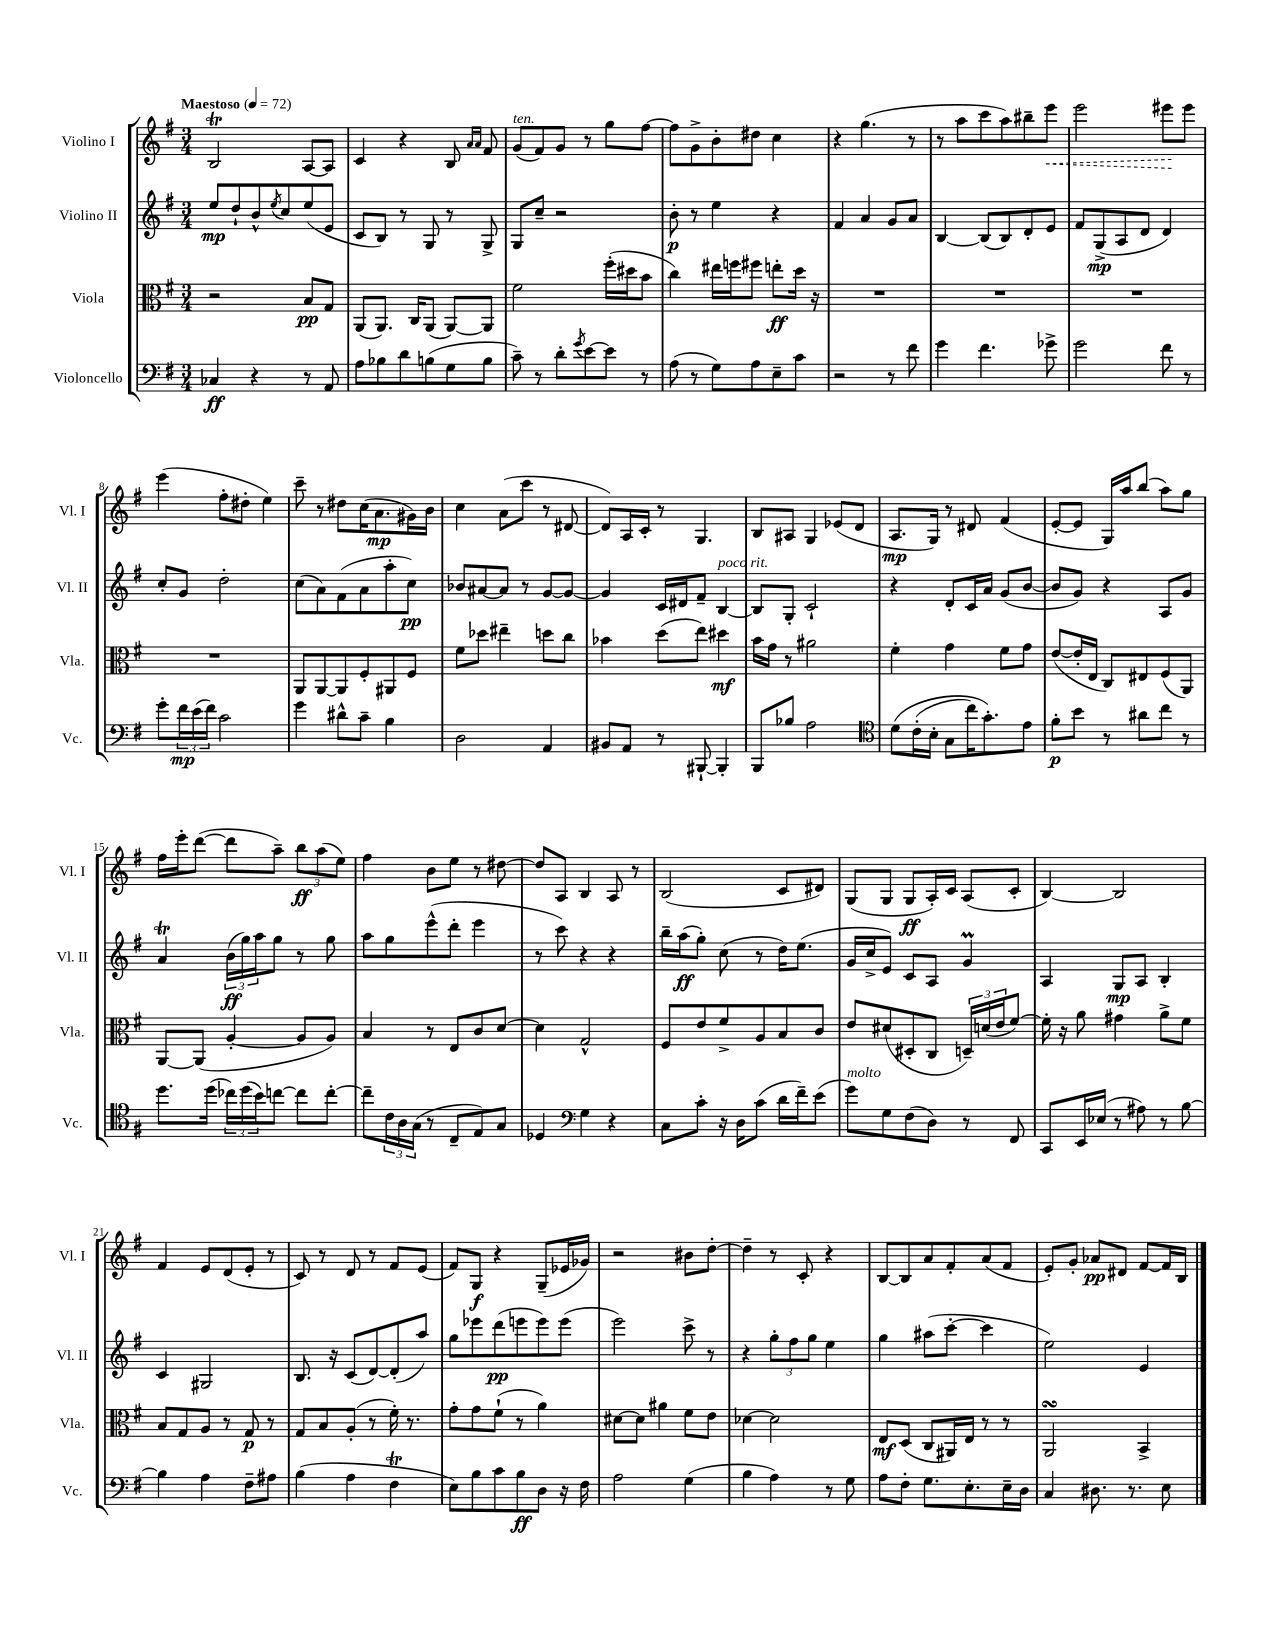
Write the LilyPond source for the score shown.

<<
\new StaffGroup <<
\new Staff = "s0" \with { instrumentName = "Violino I" shortInstrumentName = "Vl. I" } {
    \clef treble \key g \major \numericTimeSignature \time 3/4 \tempo "Maestoso" 4 = 72
    b2\trill a8~ a8 |
    c'4 r4 b8 \grace { a'16 a'16 } fis'8 |
    g'8^\markup { \italic "ten." }( fis'8) g'8 r8 g''8 fis''8~ |
    fis''8 g'8-> b'8-. dis''8 c''4 |
    r4 g''4.( r8 |
    r8 a''8 c'''8 a''8) bis''8-- \once \override Hairpin.style = #'dashed-line e'''8\< |
    e'''2 eis'''8\! eis'''8 |
    e'''4( fis''8-. dis''8-. e''4) |
    c'''8-- r8 dis''8 c''16( a'8.\mp gis'16) b'16 |
    c''4 a'8( c'''8 r8 dis'8~ |
    dis'8) a16 c'16-. r8 g4. |
    b8 ais8 g4 ees'8( d'8 |
    a8.\mp g16) r8 dis'8 fis'4( |
    e'8~-. e'8 g16) a''16 b''8( a''8) g''8 |
    fis''16 e'''16-. d'''8~( d'''8 a''8--) \tuplet 3/2 { b''8\ff a''8( e''8) } |
    fis''4 b'8 e''8 r8 dis''8~ |
    dis''8 a8 b4 a8 r8 |
    b2( c'8 dis'8) |
    g8( g8 g8\ff a16-.) c'16 a8( c'8-. |
    b4~) b2 |
    fis'4 e'8 d'8( e'8-. r8 |
    c'8) r8 d'8 r8 fis'8 e'8( |
    fis'8) g8\f r4 g8--( ees'16 ges'16) |
    r2 bis'8 d''8~-. |
    d''4-- r8 c'8-. r4 |
    b8~ b8 a'8 fis'8-. a'8( fis'8 |
    e'8-.) g'8-. aes'8\pp dis'8 fis'8~ fis'16 b16 \bar "|." |
}
\new Staff = "s1" \with { instrumentName = "Violino II" shortInstrumentName = "Vl. II" } {
    \clef treble \key g \major \numericTimeSignature \time 3/4
    e''8\mp d''8-! b'8-^ \acciaccatura { e''8 } c''8 e''8( e'8 |
    c'8 b8) r8 g8 r8 g8-> |
    g8 c''8-- r2 |
    b'8-.\p r8 e''4 r4 |
    fis'4 a'4 g'8 a'8 |
    b4~ b8( b8) d'8-. e'8 |
    fis'8 g8->\mp( a8 d'8 d'4) |
    c''8-. g'8 d''2-. |
    c''8( a'8) fis'8( a'8 a''8-. c''8\pp) |
    bes'8 ais'8~ ais'8 r8 g'8~ g'8~ |
    g'4 c'16 dis'16 fis'8-- b4~^\markup { \italic "poco rit." } |
    b8 g8-. c'2-! |
    r4 d'8-. c'16 a'16 g'8( b'8~ |
    b'8 g'8) r4 a8 g'8 |
    a'4\trill \tuplet 3/2 { b'16\ff( g''16) a''16 } g''8 r8 g''8 |
    a''8 g''8 e'''8-^( d'''8-. e'''4 |
    r8 c'''8) r4 r4 |
    b''16-- a''16\ff( g''8-.) c''8( r8 d''16) e''8.( |
    g'16 c''16-> e'8) c'8 a8 g'4\prall |
    a4 g8\mp a8 b4-. |
    c'4 gis2 |
    b8. r16 c'8( d'8~) d'8-.( a''8) |
    g''8 ees'''8 d'''8\pp( e'''8 e'''8) e'''8( |
    e'''2) c'''8-> r8 |
    r4 \tuplet 3/2 { g''8-. fis''8 g''8 } e''4 |
    g''4 ais''8( c'''8~-. c'''4 |
    e''2) e'4 \bar "|." |
}
\new Staff = "s2" \with { instrumentName = "Viola" shortInstrumentName = "Vla." } {
    \clef alto \key g \major \numericTimeSignature \time 3/4
    r2 b8\pp g8 |
    a,8( a,8.) c16 a,8( a,8~) a,8 |
    fis'2 fis''16-.( dis''16 b'8 |
    c''4) eis''16 f''16 fis''8 e''8-.\ff d''16 r16 |
    R2. |
    R2. |
    R2. |
    R2. |
    a,8 a,8~ a,8 fis8-. ais,8 fis8 |
    fis'8 des''8 eis''4-- d''8 c''8 |
    bes'4 d''8( e''8) dis''4\mf |
    b'16 g'16 r8 ais'2 |
    fis'4-. g'4 fis'8 g'8 |
    e'8~( e'16-. e16 c8) eis8 fis8( a,8) |
    a,8~ a,8( a4~-. a8 a8) |
    b4 r8 e8 c'8 d'8~ |
    d'4 g2-^ |
    fis8 e'8 fis'8-> a8 b8 c'8 |
    e'8 dis'8( dis8-. c8 \tuplet 3/2 { d16--) d'16( e'16 } fis'8~) |
    fis'16-. r16 a'8 gis'4 a'8-> fis'8 |
    b8 g8 a8 r8 g8\p r8 |
    g8 b8 a8-.( r8 fis'16-.) r8. |
    g'8-. g'8 fis'8-!( r8 a'4) |
    dis'8~ dis'8 ais'4 fis'8 e'8 |
    des'4~ des'2 |
    e8\mf d8( c8 ais,16) e16 r8 r8 |
    a,2\turn b,4-> \bar "|." |
}
\new Staff = "s3" \with { instrumentName = "Violoncello" shortInstrumentName = "Vc." } {
    \clef bass \key g \major \numericTimeSignature \time 3/4
    ces4\ff r4 r8 a,8 |
    a8 bes8 d'8 b8( g8 b8 |
    c'8--) r8 d'8-. \acciaccatura { g'8 } e'8~ e'8 r8 |
    a8( r8 g8) a8 e8-- c'8 |
    r2 r8 fis'8 |
    g'4 fis'4. ges'8-> |
    g'2 fis'8 r8 |
    g'8-. \tuplet 3/2 { fis'16\mp e'16( fis'16) } c'2 |
    g'4 dis'8-^ c'8-- b4 |
    d2 a,4 |
    bis,8 a,8 r8 bis,,8~-! bis,,4-. |
    b,,8 bes8 a2 |
    \clef tenor d'8\( c'16-.( b16-. g8 c''16) g'8.-.\) e'8 |
    fis'8-.\p b'8 r8 ais'8 c''8 r8 |
    d''8. d''16( \tuplet 3/2 { ces''16) d''16( b'16) } c''8~ c''8 c''8~-. |
    c''8-- \tuplet 3/2 { c'16 a16 g16( } r8 c8-- e8) g8 |
    des4 \clef bass g4 r4 |
    c8 c'8-. r16 d16 c'8( d'16 fis'16--) e'8( |
    g'8^\markup { \italic "molto" }) g8 fis8( d8) r8 fis,8 |
    c,8 e,16 ees16( r8 ais8) r8 b8~ |
    b4 a4 fis8-- ais8 |
    b4( a4 fis4\trill |
    e8) b8 c'8 b8\ff d8 r16 fis16 |
    a2 g4( |
    b4 a4) r8 g8 |
    a8 fis8-. g8. e8.-. e16-- d16 |
    c4 dis8. r8. e8 \bar "|." |
}
>>
>>
